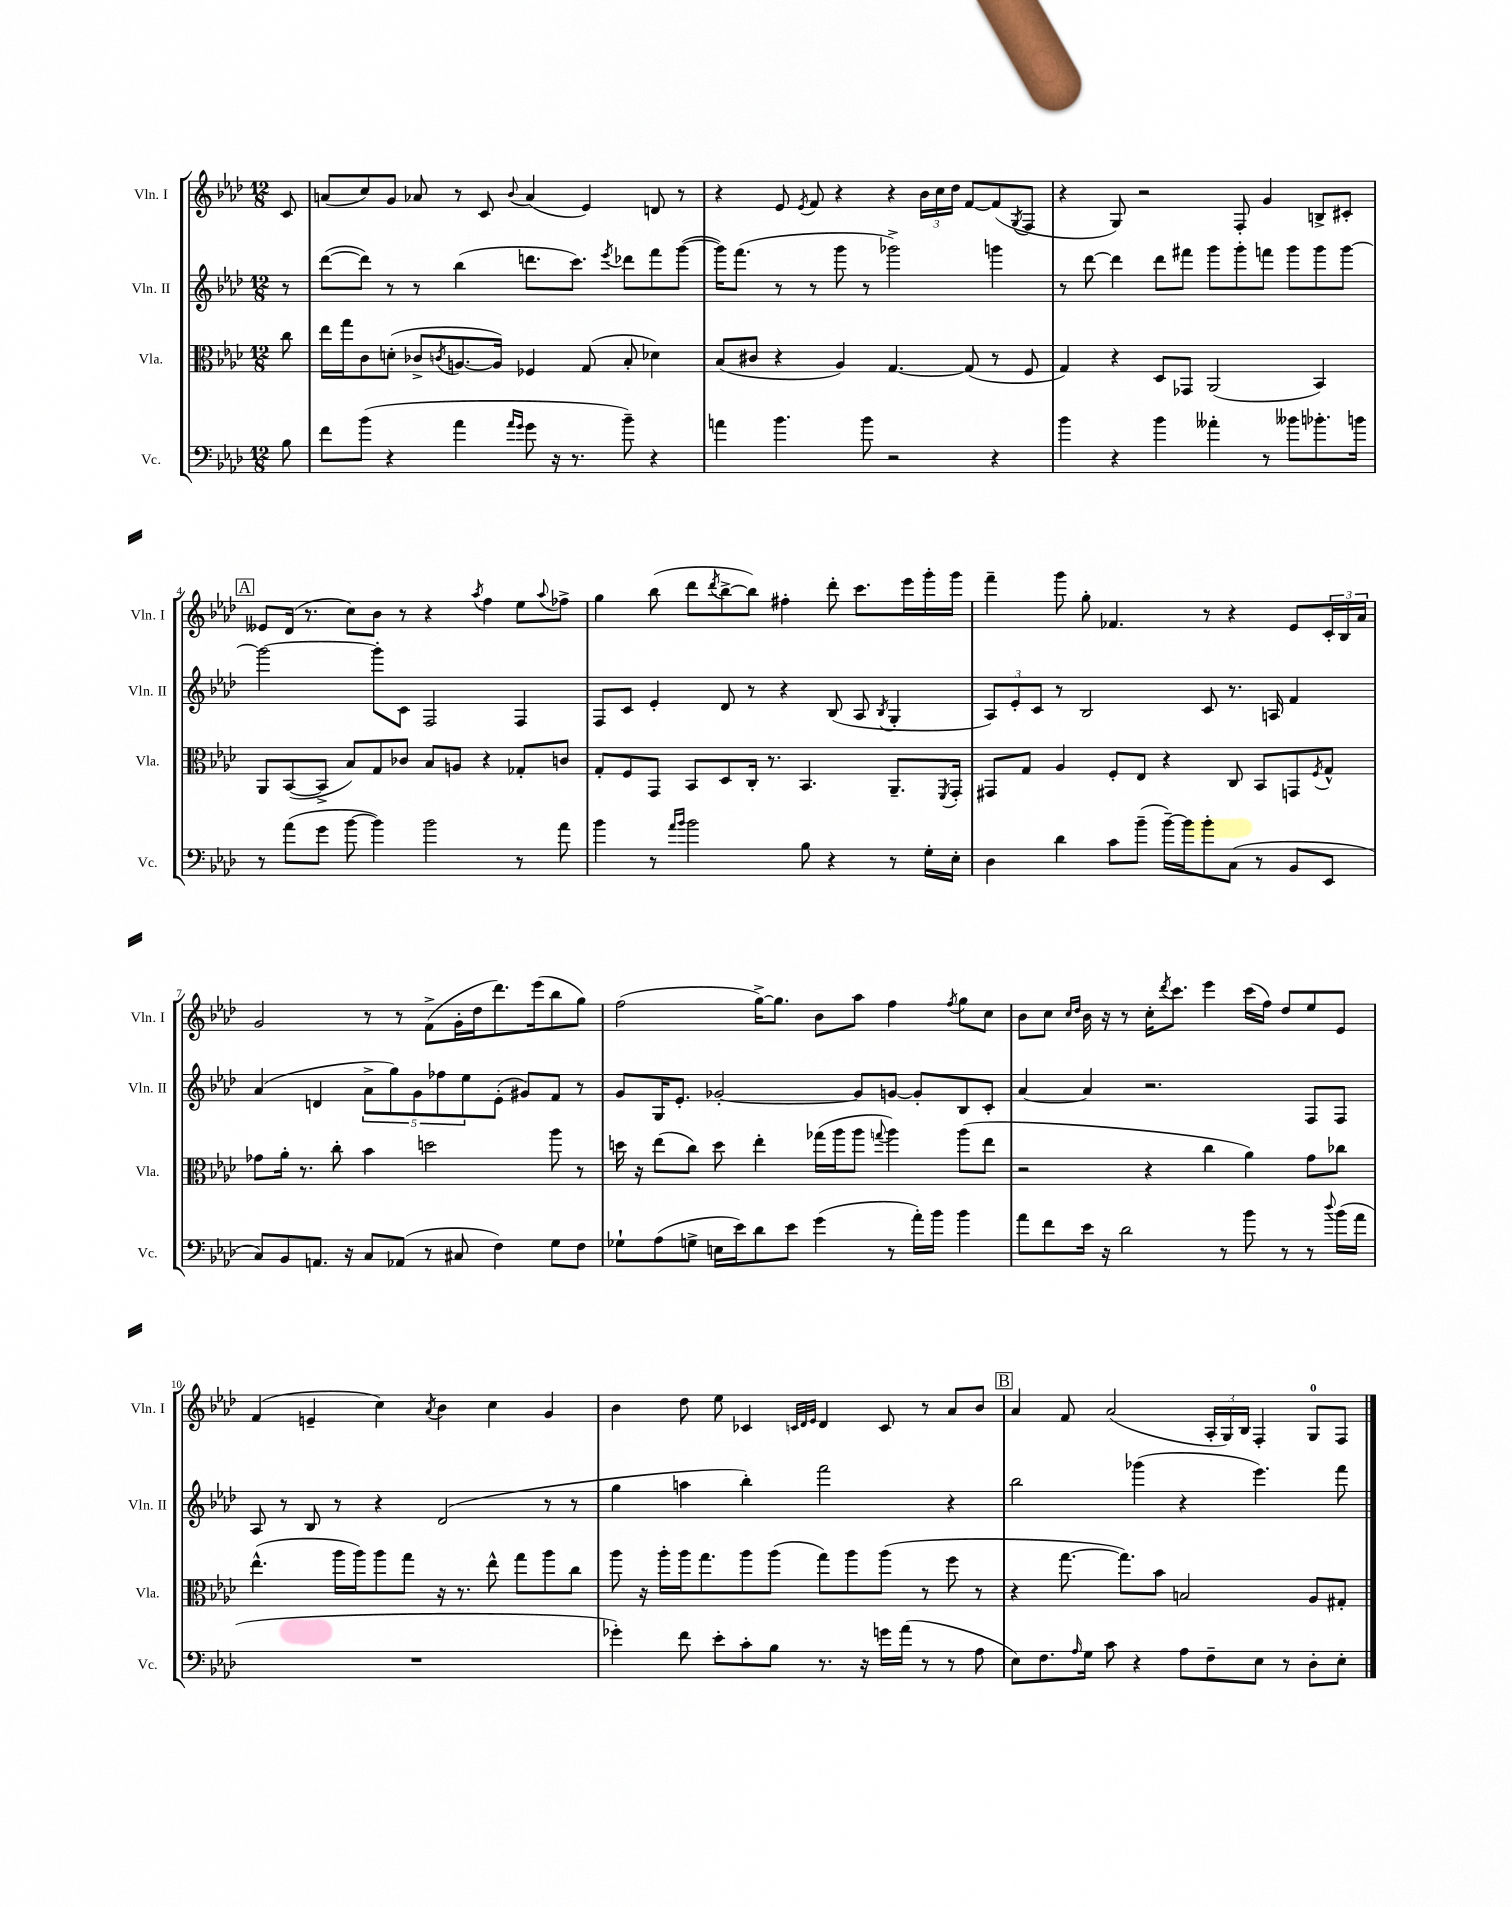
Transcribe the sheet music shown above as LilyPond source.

<<
\new StaffGroup <<
\new Staff = "s0" \with { instrumentName = "Vln. I" shortInstrumentName = "Vln. I" } {
    \clef treble \key aes \major \numericTimeSignature \time 12/8 \partial 8
    c'8 |
    a'8( c''8) g'8 aes'8 r8 c'8 \appoggiatura { bes'8 } aes'4( ees'4) d'8 r8 |
    r4 ees'8 \acciaccatura { ees'8 } f'8 r4 r4 \tuplet 3/2 { bes'16 c''16 des''16 } f'8~ f'8( \acciaccatura { g8 } f8 |
    r4 g8) r2 f8-. g'4 b8-> cis'8-. |
    \mark \markup { \box "A" } eeses'8 des'16( r8. c''8) bes'8 r8 r4 \acciaccatura { aes''8 } f''4 ees''8 \appoggiatura { aes''8 } fes''8-> |
    g''4 bes''8( des'''8 \acciaccatura { des'''8 } bes''8~-> bes''8) fis''4-. des'''8-. c'''8. ees'''16 g'''16-. g'''16 |
    f'''4-- g'''8 g''8-. fes'4. r8 r4 ees'8 \tuplet 3/2 { c'16-. bes16 aes'16 } |
    g'2 r8 r8 f'8->( g'16-. des''16 des'''8.) ees'''16( bes''8 g''8) |
    f''2( g''16~->) g''8. bes'8 aes''8 f''4 \acciaccatura { f''8 } g''8 c''8 |
    bes'8 c''8 \grace { c''16 des''16 } bes'16 r16 r8 c''16-. \acciaccatura { des'''8 } c'''8. ees'''4 c'''16( f''16) des''8 ees''8 ees'8 |
    f'4( e'4-- c''4) \acciaccatura { aes'8 } bes'4 c''4 g'4 |
    bes'4 des''8 ees''8 ces'4 \grace { c'32 des'32 ees'32 } des'4 c'8 r8 aes'8 bes'8 |
    \mark \markup { \box "B" } aes'4 f'8 aes'2( \tuplet 3/2 { aes16-. g16) bes16 } f4-. g8-0 f8 \bar "|." |
}
\new Staff = "s1" \with { instrumentName = "Vln. II" shortInstrumentName = "Vln. II" } {
    \clef treble \key aes \major \numericTimeSignature \time 12/8 \partial 8
    r8 |
    des'''8~( des'''8) r8 r8 bes''4( d'''8. c'''8.) \acciaccatura { ees'''8 } des'''8 f'''8 g'''8~( |
    g'''16) f'''8.( r8 r8 g'''8 r8 ges'''2->) g'''4 |
    r8 des'''8~ des'''4 des'''8 fis'''8 g'''8 g'''8-. f'''8 g'''8 g'''8 g'''8~ |
    \mark \markup { \box "A" } g'''2~ g'''8-. c'8 f2 f4 |
    f8 c'8 ees'4-. des'8 r8 r4 bes8( aes8 \acciaccatura { bes8 } g4-. |
    \tuplet 3/2 { aes8) ees'8-. c'8 } r8 bes2 c'8 r8. a16 f'4 |
    aes'4( d'4 \tuplet 5/4 { aes'8-> g''8) g'8 fes''8 ees''8 } ees'8-.( gis'8) f'8 r8 |
    g'8 g16 ees'8.-. ges'2~-. ges'8 g'8~ g'8-. bes8 c'8-. |
    aes'4~ aes'4 r2. f8 f8 |
    aes8 r8 bes8 r8 r4 des'2( r8 r8 |
    g''4 a''4 bes''4-.) f'''2 r4 |
    \mark \markup { \box "B" } bes''2 ges'''4( r4 ees'''4.) f'''8 \bar "|." |
}
\new Staff = "s2" \with { instrumentName = "Vla." shortInstrumentName = "Vla." } {
    \clef alto \key aes \major \numericTimeSignature \time 12/8 \partial 8
    c''8 |
    ees''16 g''16 c'8 d'8-.( ces'8-> \acciaccatura { c'8 } a8.~ a16) fes4 g8( bes8-. des'4) |
    bes8( cis'8 r4 aes4) g4.~ g8( r8 f8 |
    g4) r4 des8 ges,8 aes,2( bes,4) |
    \mark \markup { \box "A" } aes,8 bes,8~( bes,8-> bes8) g8 ces'8 bes8 a8 r4 ges8-. c'8 |
    g8-. f8 g,8 bes,8 des8 c16-. r8. bes,4. aes,8.-- \acciaccatura { f,8 } g,16-. |
    gis,8 g8 aes4 f8-. ees8 r4 c8 bes,8 g,8 \acciaccatura { f8 } g8-^ |
    ges'8 aes'16-. r8. c''8-. bes'4 d''2 aes''8 r8 |
    d''16 r16 ees''8( c''8) d''8 ees''4-. ges''16( aes''16 aes''8 \appoggiatura { g''8 } aes''4) aes''8( ees''8 |
    r2 r4 c''4 aes'4) g'8 ces''8 |
    ees''4.-^( aes''16 aes''16) aes''8 g''8 r16 r8. ees''8-^ g''8 aes''8 c''8 |
    aes''8 r16 aes''16-. aes''16 g''8. aes''8 aes''8( g''8) aes''8 aes''8( r8 f''8 r8 |
    \mark \markup { \box "B" } r4 g''8.~ g''8.) bes'8 b2 aes8 gis8-. \bar "|." |
}
\new Staff = "s3" \with { instrumentName = "Vc." shortInstrumentName = "Vc." } {
    \clef bass \key aes \major \numericTimeSignature \time 12/8 \partial 8
    bes8 |
    f'8 bes'8( r4 aes'4 \grace { aes'16 g'16 } g'8 r16 r8. bes'8--) r4 |
    a'4 bes'4. bes'8 r2 r4 |
    bes'4 r4 bes'4 aeses'4-. r8 beses'8 bes'8.-. b'16 |
    \mark \markup { \box "A" } r8 aes'8( g'8 bes'8~ bes'4) bes'2 r8 aes'8 |
    bes'4 r8 \grace { aes'16 bes'16 } bes'2 bes8 r4 r8 g16-. ees16-. |
    des4 des'4 c'8 bes'8--( bes'16~--) bes'16 bes'8-. c8( r8 bes,8 ees,8 |
    c8) bes,8 a,8. r16 c8 aes,8( r8 cis8 f4) g8 f8 |
    ges8-! aes8( g8-> e16 ees'16) des'8 ees'8 g'4( r8 aes'16-.) bes'16 bes'4 |
    aes'8 f'8 ees'16 r16 des'2 r8 bes'8 r8 r8 \appoggiatura { des''8 } bes'16( aes'16 |
    R1. |
    ges'4-.) f'8 ees'8-. c'8-. bes8 r8. r16 g'16 aes'16( r8 r8 aes8 |
    \mark \markup { \box "B" } ees8) f8. \grace { aes16 } g16 c'8 r4 aes8 f8-- ees8 r8 des8-. ees8-. \bar "|." |
}
>>
>>
